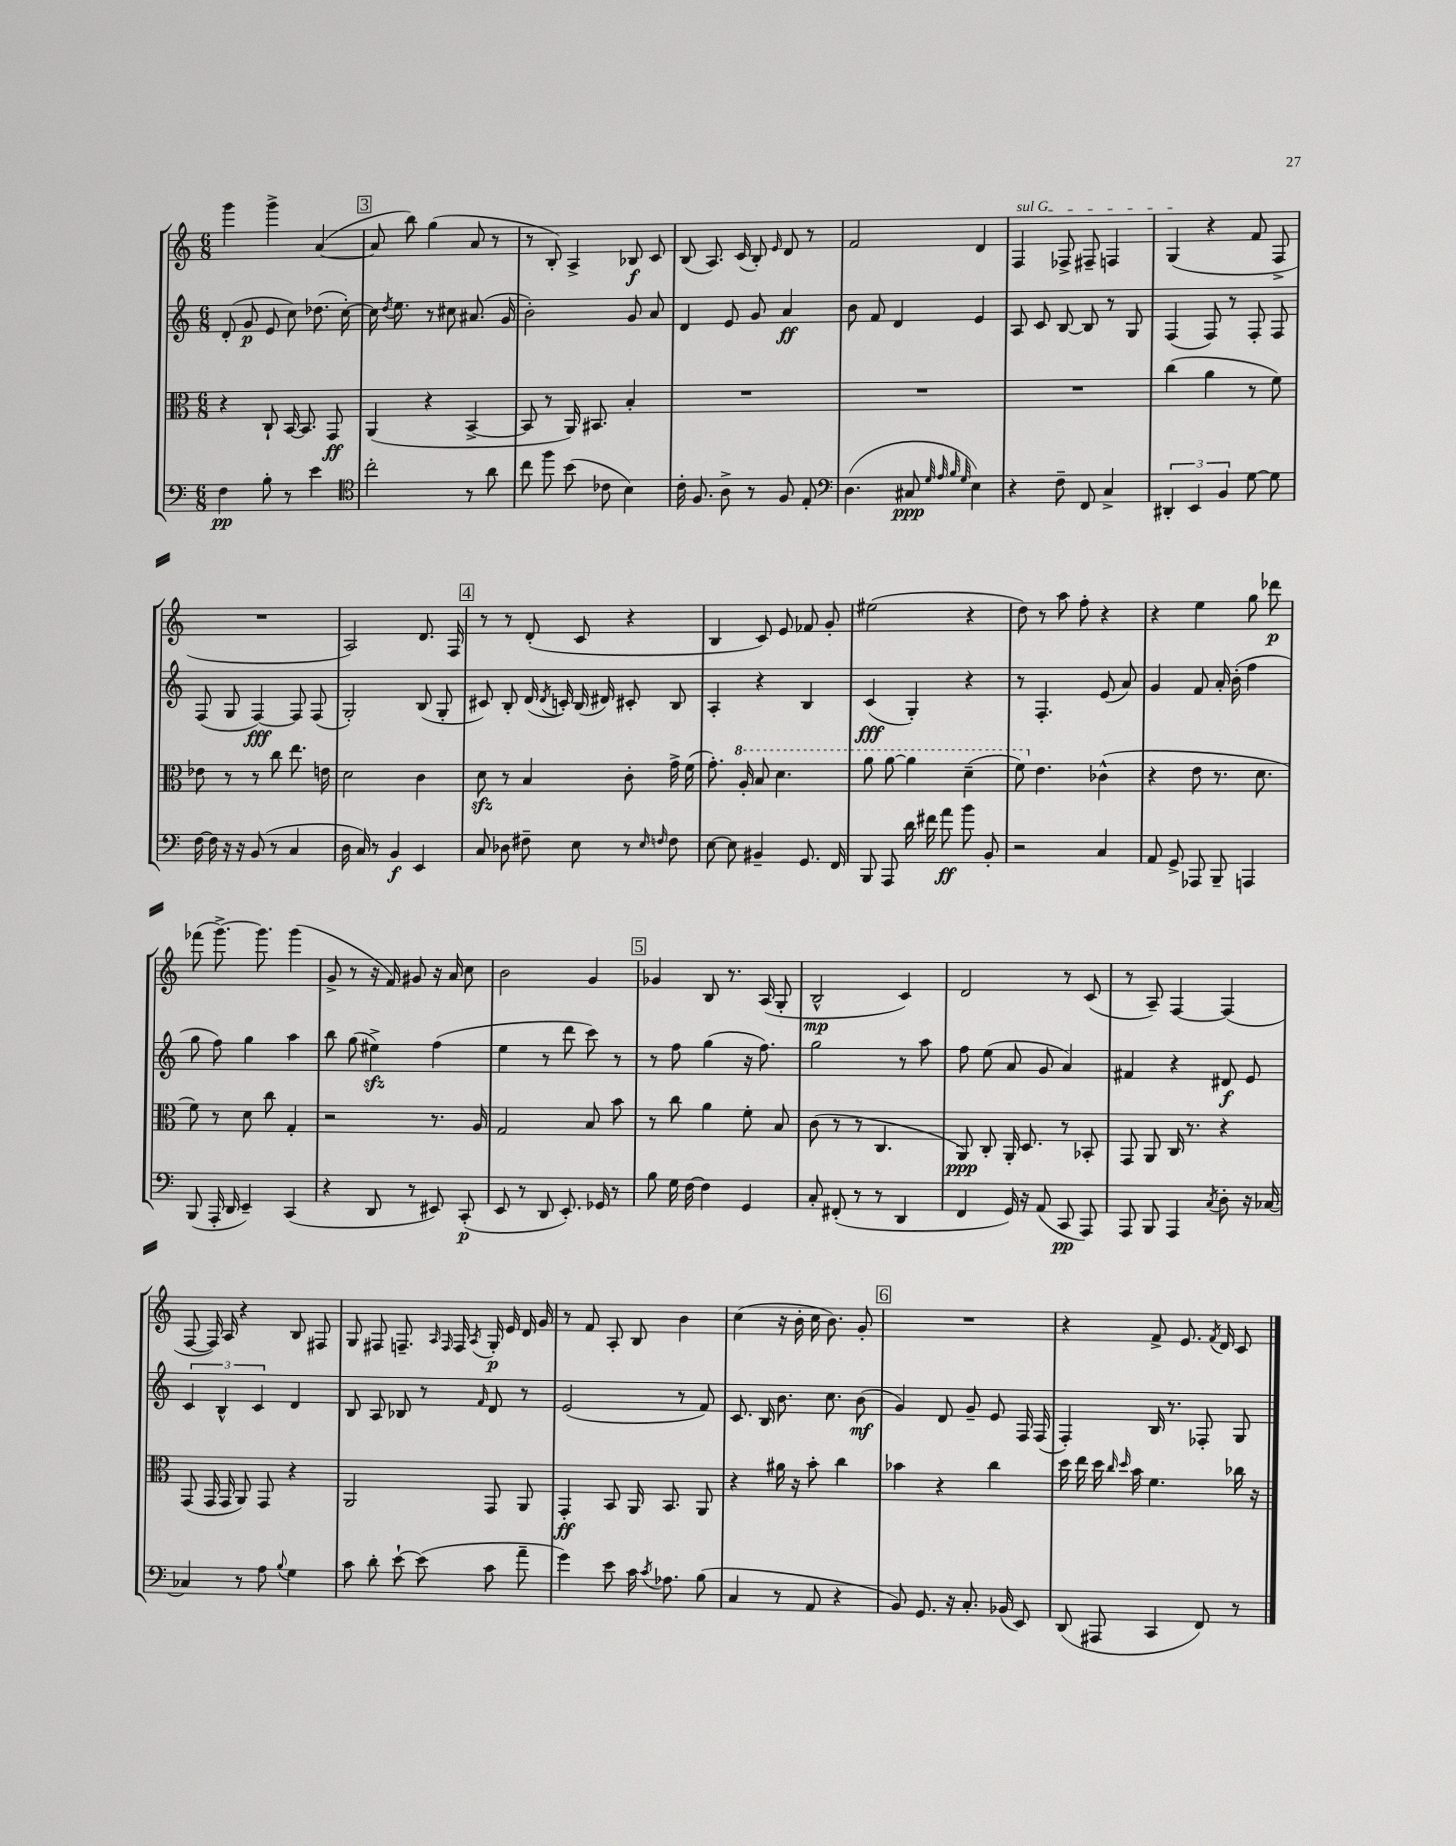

**kern	**dynam	**kern	**dynam	**kern	**dynam	**kern	**dynam
*part4	*part4	*part3	*part3	*part2	*part2	*part1	*part1
*staff4	*staff4	*staff3	*staff3	*staff2	*staff2	*staff1	*staff1
*clefF4	*	*clefC3	*	*clefG2	*	*clefG2	*
*k[]	*	*k[]	*	*k[]	*	*k[]	*
*M6/8	*	*M6/8	*	*M6/8	*	*M6/8	*
=126	=126	=126	=126	=126	=126	=126	=126
4F\	pp	4r	.	(8d'/	.	4ggg\	.
.	.	.	.	8g/	p	.	.
8B'\	.	8C`/	.	8e/	.	4ggg^\	.
8r	.	[16BB/	.	8cc\)	.	.	.
.	.	8.BB/]	.	.	.	.	.
4e\	.	.	.	(8.dd-X\	.	([4a/	.
.	.	8GG/	ff	.	.	.	.
.	.	.	.	[16cc'\)	.	.	.
!!LO:REH:place=s1:t=3
=127	=127	=127	=127	=127	=127	=127	=127
*clefC4	*	*	*	*	*	*	*
2cc'\	.	(4AA/	.	16cc\]	.	8a/]	.
.	.	.	.	8qdd/	.	.	.
.	.	.	.	8.ee\	.	.	.
.	.	.	.	.	.	8bb\)	.
.	.	4r	.	8r	.	(4gg\	.
.	.	.	.	8cc#X\	.	.	.
8r	.	[4BB^/	.	(8.a#X/	.	8a/	.
8a\	.	.	.	.	.	8r	.
.	.	.	.	16g/	.	.	.
=128	=128	=128	=128	=128	=128	=128	=128
8cc\	.	8BB/]	.	2b'\)	.	8r	.
8ff\	.	8r	.	.	.	8B'/)	.
(8b\	.	16AA/)	.	.	.	4A^/	.
.	.	8.BB#X/	.	.	.	.	.
8c-X\	.	.	.	.	.	.	.
4B\)	.	4B'/	.	8g/	.	8B-X/	f
.	.	.	.	8a/	.	8c/	.
=129	=129	=129	=129	=129	=129	=129	=129
16c'\	.	2.r	.	4d/	.	(8B/	.
8.F/	.	.	.	.	.	.	.
.	.	.	.	.	.	8.A/)	.
8A^\	.	.	.	8e/	.	.	.
.	.	.	.	.	.	(16c/	.
8r	.	.	.	8g/	.	8B'/)	.
.	.	.	.	.	.	16qqe/	.
8F/	.	.	.	4a/	ff	8d/	.
8E'/	.	.	.	.	.	8r	.
=130	=130	=130	=130	=130	=130	=130	=130
*clefF4	*	*	*	*	*	*	*
(4.D\	.	2.r	.	8b\	.	2f/	.
.	.	.	.	8f/	.	.	.
.	.	.	.	4d/	.	.	.
8C#X/	ppp	.	.	.	.	.	.
32qqG/	.	.	.	.	.	.	.
32qqA/	.	.	.	.	.	.	.
32qqB/	.	.	.	.	.	.	.
32qqG/	.	.	.	.	.	.	.
4E\)	.	.	.	4e/	.	4d/	.
=131	=131	=131	=131	=131	=131	=131	=131
!	!	!	!	!	!	!LO:TX:a:i:t=sul G	!
4r	.	2.r	.	8A/	.	4F/	.
.	.	.	.	8c/	.	.	.
8F~\	.	.	.	[8B/	.	8F-X^/	.
8FF/	.	.	.	8B/]	.	8F#X~/	.
4C^/	.	.	.	8r	.	4Fn/	.
.	.	.	.	8G/	.	.	.
=132	=132	=132	=132	=132	=132	=132	=132
6DD#X'/	.	(4cc\	.	(4F/	.	(4G/	.
6EE/	.	.	.	.	.	.	.
.	.	4a\	.	8F/)	.	4r	.
6BB/	.	.	.	.	.	.	.
.	.	.	.	8r	.	.	.
[8G\	.	8r	.	8F'/	.	8f/	.
8G\]	.	8f\)	.	8F/	.	8F^/	.
!!LO:LB:g=z
=133	=133	=133	=133	=133	=133	=133	=133
[16F\	.	8e-X\	.	(8F/	.	2.r	.
16F\]	.	.	.	.	.	.	.
16r	.	8r	.	8G/	.	.	.
16r	.	.	.	.	.	.	.
(8BB/	.	8r	.	[4F/)	fff	.	.
8r	.	8cc\	.	.	.	.	.
4C/	.	8.ee\	.	8F/]	.	.	.
.	.	.	.	(8F/	.	.	.
.	.	16en\	.	.	.	.	.
=134	=134	=134	=134	=134	=134	=134	=134
16D\	.	2d\	.	2G'/)	.	2A/)	.
16C/)	.	.	.	.	.	.	.
8r	.	.	.	.	.	.	.
4BB/	f	.	.	.	.	.	.
4EE/	.	4c\	.	(8B/	.	8.d/	.
.	.	.	.	8G'/	.	.	.
.	.	.	.	.	.	16F/	.
!!LO:REH:place=s1:t=4
=135	=135	=135	=135	=135	=135	=135	=135
8C/	.	8dzz\	.	8c#X/)	.	8r	.
8D-X\	.	8r	.	8B'/	.	8r	.
8F#X~\	.	4B/	.	(16d/	.	(8d'/	.
.	.	.	.	8qd/	.	.	.
.	.	.	.	16cn'/)	.	.	.
8E\	.	.	.	(16B/	.	8c/	.
.	.	.	.	16d#X/)	.	.	.
8r	.	8c'\	.	8c#X'/	.	4r	.
16qqE/	.	.	.	.	.	.	.
16qqFn/	.	.	.	.	.	.	.
8F\	.	16g^\	.	8B/	.	.	.
.	.	(16f\	.	.	.	.	.
=136	=136	=136	=136	=136	=136	=136	=136
[8E\	.	8.g'\)	.	4A'/	.	4B/	.
8E\]	.	.	.	.	.	.	.
*	*	*8va	*	*	*	*	*
.	.	16a'/	.	.	.	.	.
4BB#X~/	.	8b/	.	4r	.	8c/)	.
.	.	4.dd\	.	.	.	8e/	.
8.GG/	.	.	.	4B/	.	8f-X/	.
.	.	.	.	.	.	8g'/	.
16FF/	.	.	.	.	.	.	.
=137	=137	=137	=137	=137	=137	=137	=137
8BBB/	.	8aa\	.	(4c/	fff	(2ee#X\	.
8AAA/	.	[8aa\	.	.	.	.	.
16d\	.	4aa\]	.	4G'/)	.	.	.
16f#X\	.	.	.	.	.	.	.
8a\	ff	.	.	.	.	.	.
8b\	.	(4dd~\	.	4r	.	4r	.
8BB'/	.	.	.	.	.	.	.
=138	=138	=138	=138	=138	=138	=138	=138
2r	.	8ff\)	.	8r	.	8dd\)	.
*	*	*X8va	*	*	*	*	*
.	.	4.e\	.	4.F'/	.	8r	.
.	.	.	.	.	.	8aa\	.
.	.	.	.	.	.	8ff'\	.
4C/	.	(4c-X^^\	.	(8e/	.	4r	.
.	.	.	.	8a/)	.	.	.
=139	=139	=139	=139	=139	=139	=139	=139
8AA/	.	4r	.	4g/	.	4r	.
8GG^/	.	.	.	.	.	.	.
8AAA-X/	.	8e\	.	8f/	.	4ee\	.
8BBB~/	.	8.r	.	16a'/	.	.	.
.	.	.	.	(16b'\	.	.	.
4AAAn/	.	.	.	4ff\	.	8gg\	.
.	.	8.d\	.	.	.	.	.
.	.	.	.	.	.	8ddd-X\	p
!!LO:LB:g=z
=140	=140	=140	=140	=140	=140	=140	=140
(8BBB/	.	8f\)	.	8gg\	.	(8fff-X\	.
16AAA'/	.	8r	.	8ff\)	.	[8.ggg^\)	.
16DD/	.	.	.	.	.	.	.
4EE~/)	.	8d\	.	4gg\	.	.	.
.	.	.	.	.	.	8.ggg\]	.
.	.	8cc\	.	.	.	.	.
(4CC/	.	4G'/	.	4aa\	.	(4ggg\	.
=141	=141	=141	=141	=141	=141	=141	=141
4r	.	2r	.	8bb\	.	8g^/	.
.	.	.	.	(8gg\	.	8r	.
8DD/	.	.	.	4ee#Xzz^\)	.	16r	.
.	.	.	.	.	.	16f/)	.
8r	.	.	.	.	.	8g#X/	.
8EE#X/)	.	8.r	.	(4ff\	.	16r	.
.	.	.	.	.	.	16a/	.
(8CC'/	p	.	.	.	.	8cc\	.
.	.	16A/	.	.	.	.	.
=142	=142	=142	=142	=142	=142	=142	=142
8EE/	.	2G/	.	4ee\	.	2b\	.
8r	.	.	.	.	.	.	.
8DD/	.	.	.	8r	.	.	.
8.EE'/)	.	.	.	8ddd\	.	.	.
.	.	8B/	.	8ccc\)	.	4g/	.
16GG-X/	.	.	.	.	.	.	.
8r	.	8b\	.	8r	.	.	.
!!LO:REH:place=s1:t=5
=143	=143	=143	=143	=143	=143	=143	=143
8B\	.	8r	.	8r	.	4g-X/	.
16G\	.	8cc\	.	8ff\	.	.	.
[16F\	.	.	.	.	.	.	.
4F\]	.	4a\	.	(4gg\	.	8B/	.
.	.	.	.	.	.	8.r	.
4GG/	.	8f'\	.	16r	.	.	.
.	.	.	.	8.ff\)	.	(16A/	.
.	.	8B/	.	.	.	8G'/	.
=144	=144	=144	=144	=144	=144	=144	=144
8C'/	.	(8c\	.	2gg\	.	2B^^/	mp
(8FF#X'/	.	8r	.	.	.	.	.
8r	.	8r	.	.	.	.	.
8r	.	4.C/	.	.	.	.	.
4DD/	.	.	.	8r	.	4c/)	.
.	.	.	.	8aa\	.	.	.
=145	=145	=145	=145	=145	=145	=145	=145
4FF/	.	8AA/)	ppp	8ff\	.	2d/	.
.	.	8C'/	.	(8ee\	.	.	.
16GG/)	.	16AA'/	.	8a/	.	.	.
16r	.	8.D/	.	.	.	.	.
(8AA/	.	.	.	8g/	.	.	.
8CC/	pp	8r	.	4a/)	.	8r	.
8AAA/)	.	8BB-X'/	.	.	.	(8c/	.
=146	=146	=146	=146	=146	=146	=146	=146
8AAA/	.	8GG/	.	4f#X/	.	8r	.
8BBB/	.	8AA/	.	.	.	8A~/)	.
4AAA/	.	16C/	.	4r	.	[4F/	.
.	.	8.r	.	.	.	.	.
8qC/	.	.	.	.	.	.	.
8D'\	.	4r	.	8d#X/	f	(4F/]	.
16r	.	.	.	8e/	.	.	.
[16C-X/	.	.	.	.	.	.	.
!!LO:LB:g=z
=147	=147	=147	=147	=147	=147	=147	=147
4C-X/]	.	(8GG/	.	6c/	.	[8F/	.
.	.	16GG/	.	.	.	16F/])	.
.	.	.	.	6B^^/	.	.	.
.	.	16GG/	.	.	.	16A/	.
8r	.	8AA/)	.	.	.	4r	.
.	.	.	.	6c/	.	.	.
8A\	.	8GG/	.	.	.	.	.
8qqB/	.	.	.	.	.	.	.
4G\	.	4r	.	4d/	.	8B/	.
.	.	.	.	.	.	8F#X/	.
=148	=148	=148	=148	=148	=148	=148	=148
8c\	.	2AA/	.	8B/	.	8G/	.
8d'\	.	.	.	8A/	.	8F#X/	.
[8e`\	.	.	.	8B-X/	.	8.Fn~/	.
(8e\]	.	.	.	8r	.	.	.
.	.	.	.	.	.	16qqA/	.
.	.	.	.	.	.	16qqF/	.
.	.	.	.	.	.	16F/	.
.	.	.	.	16qqf/	.	8qA/	.
8c\	.	8GG/	.	8d/	.	16G'/	p
.	.	.	.	.	.	16e/	.
8a~\	.	8AA/	.	8r	.	16d/	.
.	.	.	.	.	.	16g/	.
=149	=149	=149	=149	=149	=149	=149	=149
4g\)	.	4GG'/	ff	(2e/	.	8r	.
.	.	.	.	.	.	8f/	.
8e\	.	8BB/	.	.	.	8A'/	.
16c\	.	16AA/	.	.	.	8B/	.
8qc/	.	.	.	.	.	.	.
8.A-X\	.	8.BB/	.	.	.	.	.
.	.	.	.	8r	.	4b\	.
(8B\	.	8AA/	.	8f/)	.	.	.
=150	=150	=150	=150	=150	=150	=150	=150
4C/	.	4r	.	8.c/	.	(4cc\	.
.	.	.	.	16B/	.	.	.
8r	.	16a#X\	.	8.b\	.	16r	.
.	.	16r	.	.	.	16b'\	.
8AA/	.	8b'\	.	.	.	16cc\	.
.	.	.	.	8.cc\	.	8.b\)	.
4r	.	4cc\	.	.	.	.	.
.	.	.	.	(8b\	mf	8g'/	.
!!LO:REH:place=s1:t=6
=151	=151	=151	=151	=151	=151	=151	=151
8BB/)	.	4b-X\	.	4g/)	.	2.r	.
8.GG/	.	.	.	.	.	.	.
.	.	4r	.	8d/	.	.	.
16r	.	.	.	.	.	.	.
8.C'/	.	.	.	8g~/	.	.	.
.	.	4cc\	.	8e/	.	.	.
(16BB-X/	.	.	.	.	.	.	.
8EE/)	.	.	.	16F/	.	.	.
.	.	.	.	(16F/	.	.	.
=152	=152	=152	=152	=152	=152	=152	=152
(8DD/	.	16dd\	.	4F'/)	.	4r	.
.	.	16ee\	.	.	.	.	.
8AAA#X/	.	16dd\	.	.	.	.	.
.	.	16qqcc/	.	.	.	.	.
.	.	16qqdd/	.	.	.	.	.
.	.	16b\	.	.	.	.	.
4CC/	.	4.f\	.	16B/	.	8f^/	.
.	.	.	.	8.r	.	.	.
.	.	.	.	.	.	8.e/	.
8FF/)	.	.	.	8F-X'/	.	.	.
.	.	.	.	.	.	8qf/	.
.	.	.	.	.	.	16d/	.
8r	.	16cc-X\	.	8G/	.	8c/	.
.	.	16r	.	.	.	.	.
==	==	==	==	==	==	==	==
*-	*-	*-	*-	*-	*-	*-	*-
